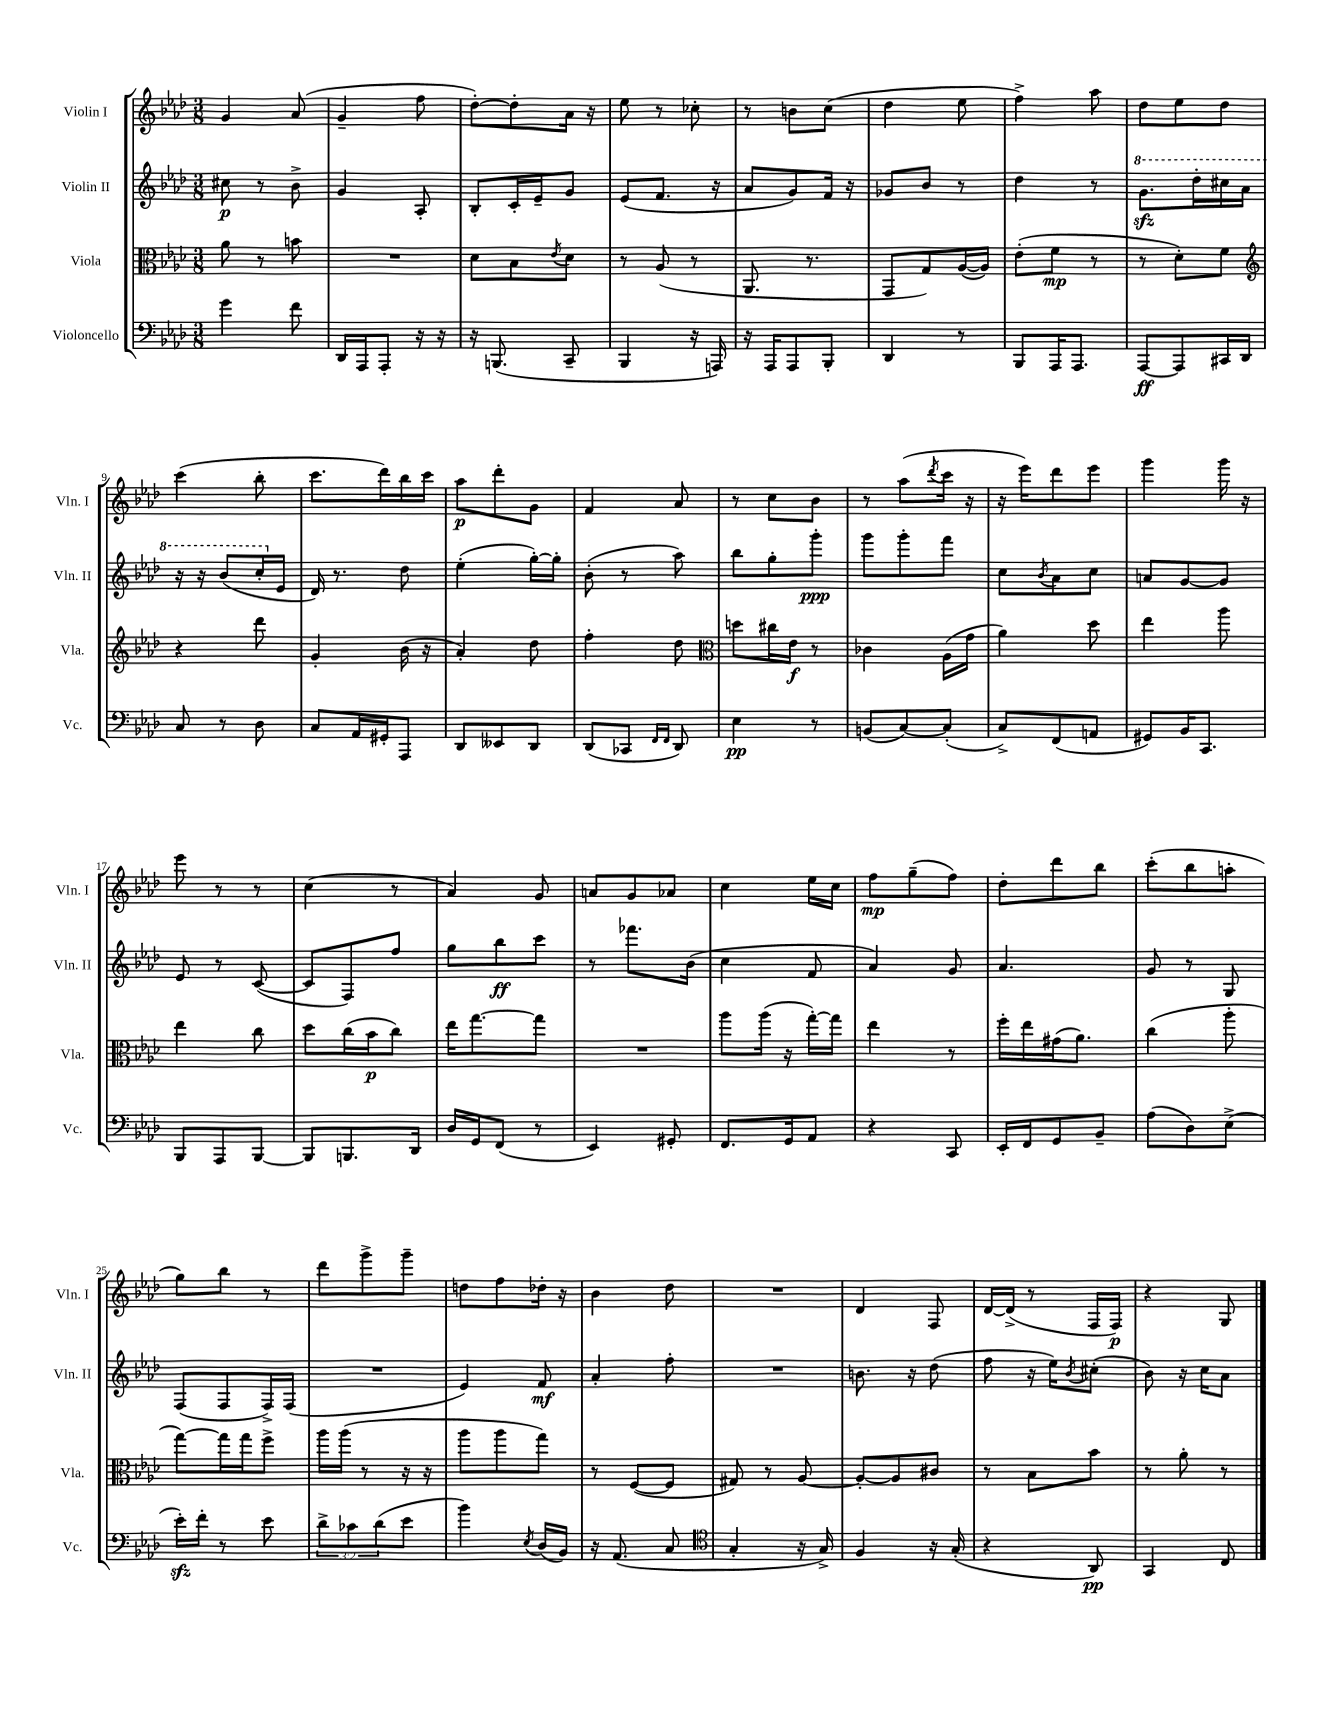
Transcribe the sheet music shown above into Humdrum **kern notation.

**kern	**kern	**kern	**kern
*staff4	*staff3	*staff2	*staff1
*clefF4	*clefC3	*clefG2	*clefG2
*k[b-e-a-d-]	*k[b-e-a-d-]	*k[b-e-a-d-]	*k[b-e-a-d-]
*M3/8	*M3/8	*M3/8	*M3/8
4g	8a-	8cc#	4g
.	8r	8r	.
8f	8b	8b-^	(8a-
=	=	=	=
16DD-	4.r	4g	4g~
16AAA-	.	.	.
8AAA-'	.	.	.
16r	.	8A-'	8ff
16r	.	.	.
=	=	=	=
16r	8d-	8B-'	[8dd-')
(8.BBB	.	.	.
.	8B-	16c'	8dd-']
.	.	16e-~	.
.	8qe-	.	.
8CC~	8d-	8g	16a-
.	.	.	16r
=	=	=	=
4BBB-	8r	(8e-	8ee-
.	(8A-	8.f	8r
16r	8r	.	8cc-'
16AAA)	.	16r	.
=	=	=	=
16r	8.AA-	8a-	8r
16AAA-	.	.	.
8AAA-	.	8g)	8b
.	8.r	.	.
8BBB-'	.	16f	(8cc
.	.	16r	.
=	=	=	=
4DD-	8GG	8g-	4dd-
.	8G)	8b-	.
8r	([16A-	8r	8ee-
.	16A-])	.	.
=	=	=	=
8BBB-	(8e-'	4dd-	4ff^)
16AAA-	8f	.	.
8.AAA-	.	.	.
.	8r	8r	8aa-
=	=	=	=
[8AAA-	8r	8.gg	8dd-
8AAA-]	8d-')	.	8ee-
.	.	16ddd-'	.
16CC#	8f	16ccc#	8dd-
16DD-	.	16aa-	.
=	=	=	=
*	*clefG2	*	*
8C	4r	16r	(4ccc
.	.	16r	.
8r	.	(8bb-	.
8D-	8ddd-	16ccc'	8bb-'
.	.	16e-	.
=	=	=	=
8C	4g'	16d-)	8.ccc
.	.	8.r	.
16AA-	.	.	.
16GG#'	.	.	16ddd-)
8AAA-	(16b-	8dd-	16bb-
.	16r	.	16ccc
=	=	=	=
8DD-	4a-')	(4ee-'	8aa-
8EE--	.	.	8ddd-'
8DD-	8dd-	[16gg')	8g
.	.	16gg']	.
=	=	=	=
(8DD-	4ff'	(8b-'	4f
8CC-	.	8r	.
16qqFF	.	.	.
16qqFF	.	.	.
8DD-)	8dd-	8aa-)	8a-
=	=	=	=
*	*clefC3	*	*
4E-	8dd	8bb-	8r
.	16cc#	8gg'	8cc
.	16e-	.	.
8r	8r	8ggg'	8b-
=	=	=	=
(8BB	4c-	8ggg	8r
[8C)	.	8ggg'	(8aa-
.	.	.	8qddd-
(8C']	(16A-	8fff	16ccc
.	16g	.	16r
=	=	=	=
8C^)	4a-)	8cc	16r
.	.	.	16eee-)
.	.	8qb-	.
(8FF	.	8a-	8ddd-
8AA	8dd-	8cc	8eee-
=	=	=	=
8GG#)	4ee-	8a	4ggg
16BB-	.	[8g	.
8.CC	.	.	.
.	8aa-	8g]	16ggg
.	.	.	16r
=	=	=	=
8BBB-	4ee-	8e-	8eee-
8AAA-	.	8r	8r
[8BBB-	8cc	([8c	8r
=	=	=	=
8BBB-]	8dd-	8c]	(4cc
8.BBB	(16cc	8F)	.
.	16b-	.	.
.	8cc)	8ff	8r
16DD-	.	.	.
=	=	=	=
16D-	16ee-	8gg	4a-)
16GG	[8.gg	.	.
(8FF	.	8bb-	.
8r	8gg]	8ccc	8g
=	=	=	=
4EE-)	4.r	8r	8a
.	.	8.fff-	8g
8GG#'	.	.	8a-
.	.	(16b-	.
=	=	=	=
8.FF	8aa-	4cc	4cc
.	(16aa-	.	.
16GG	16r	.	.
8AA-	[16gg')	8f	16ee-
.	16gg]	.	16cc
=	=	=	=
4r	4ee-	4a-)	8ff
.	.	.	(8gg~
8CC	8r	8g	8ff)
=	=	=	=
16EE-'	16ff'	4.a-	8dd-'
16FF	16ee-	.	.
8GG	(16g#	.	8ddd-
.	8.a-)	.	.
8BB-~	.	.	8bb-
=	=	=	=
(8A-	(4cc	8g	(8ccc'
8D-)	.	8r	8bb-
(8E-^	8aa-'	8G	8aa'
=	=	=	=
16e-')	[8gg)	(8F	8gg)
16f'	.	.	.
8r	16gg]	8F	8bb-
.	16gg	.	.
8e-	8ff^	16F^)	8r
.	.	(16F	.
=	=	=	=
12d-^	16aa-	4.r	8ddd-
.	(16aa-	.	.
12c-	.	.	.
.	8r	.	8ggg^
(12d-	.	.	.
8e-	16r	.	8ggg~
.	16r	.	.
=	=	=	=
4b-)	8aa-	4e-)	8dd
.	8aa-	.	8ff
8qE-	.	.	.
(16D-	8gg)	8f	16dd-'
16BB-)	.	.	16r
=	=	=	=
16r	8r	4a-'	4b-
(8.AA-	.	.	.
.	([8F	.	.
8C	8F]	8ff'	8dd-
=	=	=	=
*clefC4	*	*	*
4G'	8G#)	4.r	4.r
.	8r	.	.
16r	[8A-	.	.
16G^)	.	.	.
=	=	=	=
4F	8A-'_	8.b	4d-
.	8A-]	.	.
.	.	16r	.
16r	8c#	(8dd-	8F
(16G'	.	.	.
=	=	=	=
4r	8r	8ff	[16d-
.	.	.	(16d-^]
.	8B-	16r	8r
.	.	16ee-)	.
.	.	8qb-	.
8AA-)	8b-	(8cc#'	16F
.	.	.	16F)
=	=	=	=
4GG	8r	8b-)	4r
.	8a-'	16r	.
.	.	16cc	.
8C	8r	8a-	8G
==	==	==	==
*-	*-	*-	*-
